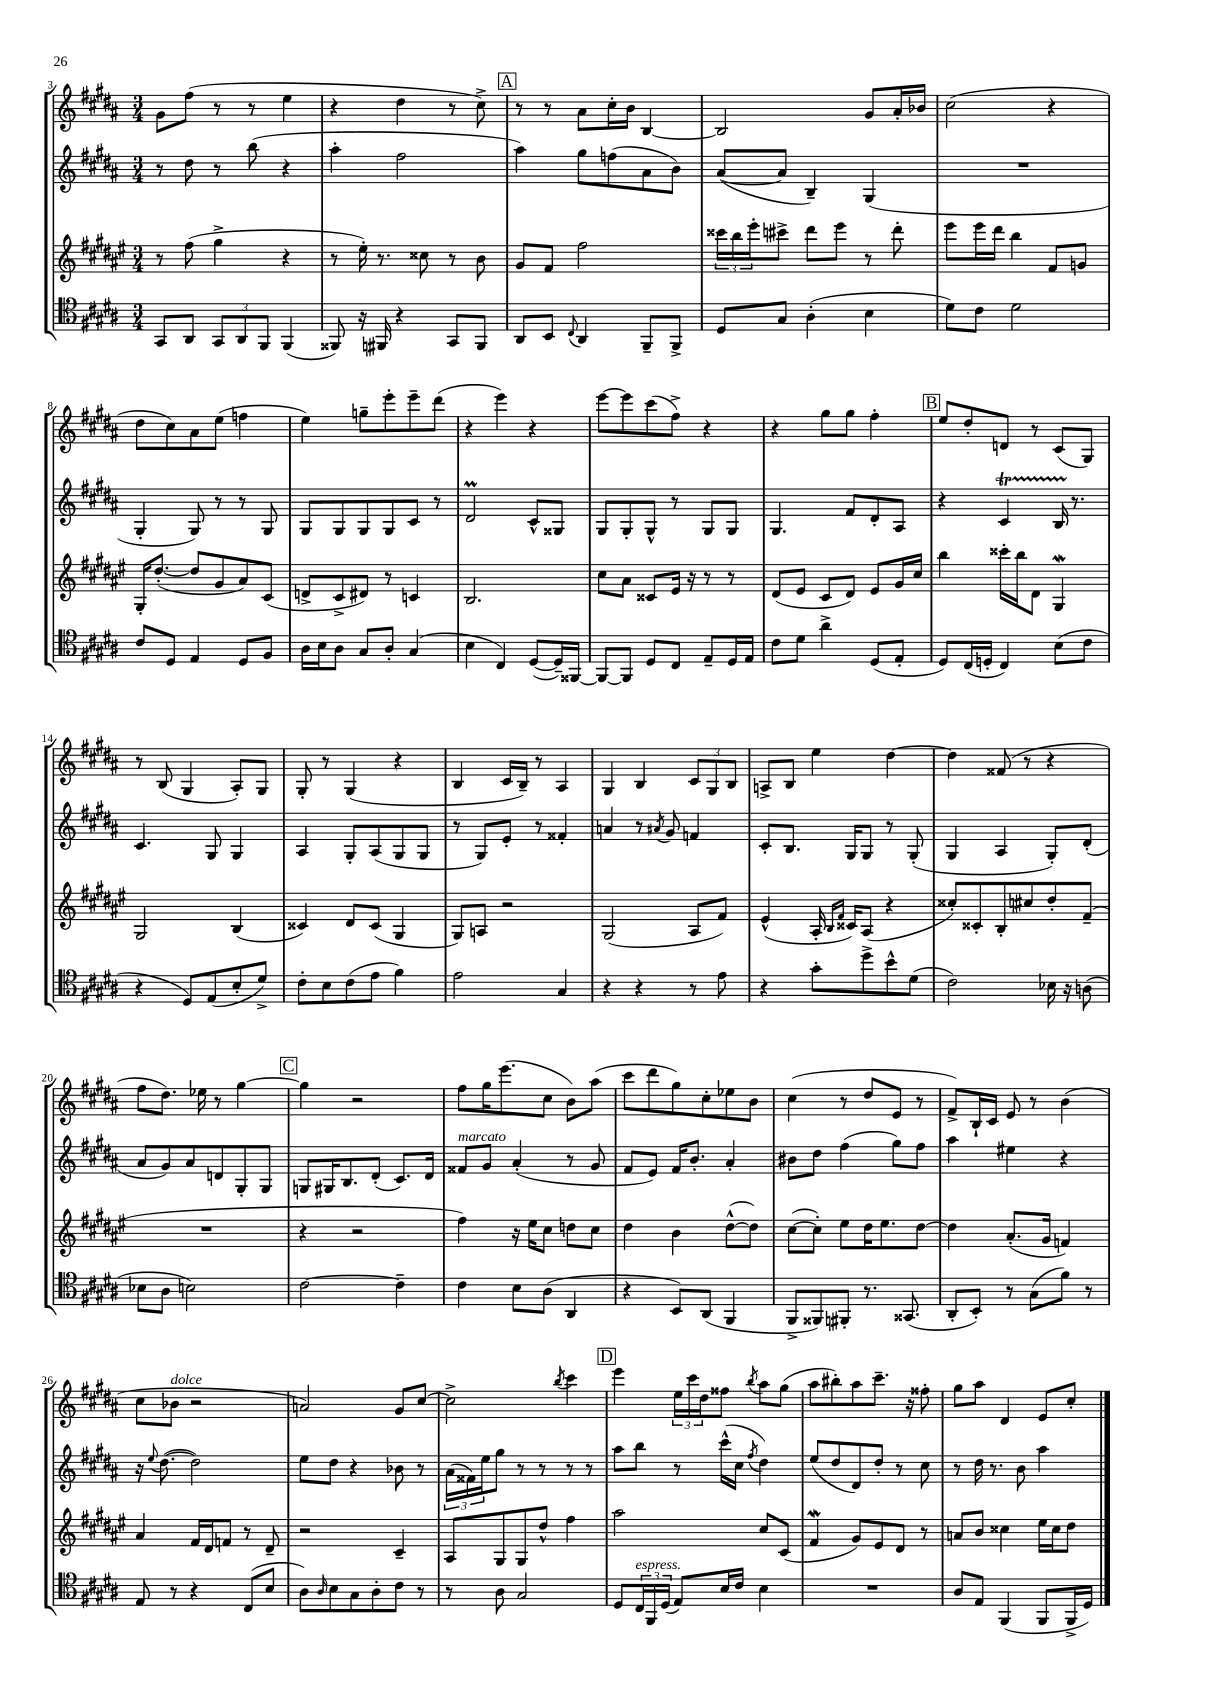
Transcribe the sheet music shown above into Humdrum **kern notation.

**kern	**kern	**kern	**kern
*part4	*part3	*part2	*part1
*staff4	*staff3	*staff2	*staff1
*clefC4	*clefG2	*clefG2	*clefG2
*k[f#c#g#d#a#]	*k[f#c#g#d#a#e#]	*k[f#c#g#d#a#]	*k[f#c#g#d#a#]
*M3/4	*M3/4	*M3/4	*M3/4
=3	=3	=3	=3
8GG#/L	8r	8r	8g#\L
8AA#/J	(8ff#\	8dd#\	(8ff#\J
12GG#/L	4gg#^\	8r	8r
12AA#/	.	.	.
.	.	(8bb\	8r
12FF#/J	.	.	.
(4FF#/	4r	4r	4ee\
=4	=4	=4	=4
8FF##X/)	8r	4aa#'\	4r
16r	16ee#'\)	.	.
16FF#X/	8.r	.	.
4r	.	2ff#\	4dd#\
.	8cc##X\	.	.
8GG#/L	8r	.	8r
8FF#/J	8b\	.	8cc#^\)
!!LO:REH:place=s1:t=A
=5	=5	=5	=5
8AA#/L	8g#/L	4aa#\)	8r
8BB/J	8f#/J	.	8r
8qqC#/	.	.	.
4AA#/	2ff#\	8gg#\L	8a#\L
.	.	(8ffn\	16cc#'\L
.	.	.	16b\JJ
8FF#~/L	.	8a#\	[4B/
8FF#^/J	.	8b\J)	.
=6	=6	=6	=6
8D#/L	24ccc##X\LL	([8a#/L	2B/]
.	24bb\	.	.
.	24eee#'\J	.	.
8G#/J	8ccc#X^\J	8a#/J]	.
(4A#'\	8ddd#\L	4B~/)	.
.	8eee#\J	.	.
4B\	8r	(4G#/	8g#/L
.	8ddd#'\	.	16a#'/L
.	.	.	16b-X/JJ
=7	=7	=7	=7
8d#\L)	8eee#\L	2.r	(2cc#\
8c#\J	16eee#\L	.	.
.	16ddd#\JJ	.	.
2d#\	4bb\	.	.
.	8f#/L	.	4r
.	8gn/J	.	.
!!LO:LB:g=z
=8	=8	=8	=8
8c#/L	16G#'/KL	4G#'/	8dd#\L
.	([8.dd#'/J	.	.
8D#/J	.	.	8cc#\)
4E/	8dd#/L]	8G#/)	8a#\
.	8g#/	8r	(8ee\J
8D#/L	8a#/)	8r	4ffn\
8F#/J	(8c#/J	8G#/	.
=9	=9	=9	=9
16A#\LL	8dn^/L	8G#/L	4ee\)
16B\J	.	.	.
8A#\J	8c#^/	8G#/	.
8G#/L	8d#X/J)	8G#/	8ggn~\L
8A#'/J	8r	8G#/	8eee'\
(4G#/	4cn/	8c#/J	8eee~\
.	.	8r	(8ddd#\J
=10	=10	=10	=10
4B\	2.B/	2d#m/	4r
4C#/)	.	.	4eee\)
([8D#/L	.	8c#^^/L	4r
16D#~/L])	.	8G##X/J	.
[16FF##X/JJ	.	.	.
=11	=11	=11	=11
8FF##/L_	8cc#\L	8G#/L	[8eee\L
8FF##/J]	8a#\J	8G#'/	8eee\]
8D#/L	8c##X/L	8G#^^/J	(8ccc#\
8C#/J	16e#/Jk	8r	8ff#^\J)
.	16r	.	.
8E~/L	8r	8G#/L	4r
16D#/L	8r	8G#/J	.
16E/JJ	.	.	.
=12	=12	=12	=12
8c#\L	(8d#/L	4.G#/	4r
8d#\J	8e#/J	.	.
4a#^\	8c#/L	.	8gg#\L
.	8d#/J)	8f#/L	8gg#\J
(8D#/L	8e#/L	8d#'/	4ff#'\
8E'/J	16g#/L	8A#/J	.
.	16cc#/JJ	.	.
!!LO:REH:place=s1:t=B
=13	=13	=13	=13
8D#/L)	4bb\	4r	8ee/L
(16C#/L	.	.	8dd#'/
16Dn'/JJ	.	.	.
4C#/)	16ccc##X'\LL	4c#T/	8dn/J
.	16bb\J	.	.
.	8d#\J	.	8r
(8B\L	4G#W/	16BTTT/	(8c#/L
.	.	8.r	.
8c#\J	.	.	8G#/J)
!!LO:LB:g=z
=14	=14	=14	=14
4r	2G#/	4.c#/	8r
.	.	.	(8B/
8D#/L)	.	.	4G#/
(8E/	.	8G#/	.
8B'/	(4B/	4G#/	8A#'/L)
8d#^/J)	.	.	8G#/J
=15	=15	=15	=15
8c#'\L	4c##X/)	4A#/	8G#'/
8B\	.	.	8r
(8c#\	8d#/L	8G#'/L	(4G#/
8e\J	(8c##/J	(8A#/	.
4f#\)	4G#/	8G#/	4r
.	.	8G#/J	.
=16	=16	=16	=16
2e\	8G#/L)	8r	4B/
.	8An/J	8G#/L)	.
.	2r	8e'/J	16c#/LL
.	.	.	16B~/JJ)
.	.	8r	8r
4G#/	.	4f##X'/	4A#/
=17	=17	=17	=17
4r	(2G#/	4an/	4G#/
4r	.	8r	4B/
.	.	8qa#X/	.
.	.	8g#/	.
8r	8A#/L	4fn/	12c#/L
.	.	.	12G#/
8e\	8f#/J)	.	.
.	.	.	12B/J
=18	=18	=18	=18
4r	(4e#^^/	8c#'/L	8An^/L
.	.	8.B/J	8B/J
8g#'\L	16A#'/	.	4ee\
.	16qqB/LL	.	.
.	16qqf#/JJ	.	.
.	16c##X/KL)	16G#/KL	.
8dd#^\	(8A#/J	8G#/J	.
8b^^\	4r	8r	[4dd#\
(8d#\J	.	(8G#'/	.
=19	=19	=19	=19
2c#\)	8cc##X'/L)	4G#/	4dd#\]
.	8c##X'/	.	.
.	8B'/	4A#/	(8f##X/
.	8cc#X/	.	8r
16B-X\	8dd#'/	8G#'/L)	4r
16r	.	.	.
(8An\	(8f#~/J	(8d#'/J	.
!!LO:LB:g=z
=20	=20	=20	=20
8B-X\L	2.r	8a#/L	8ff#\L
8A#\J	.	8g#/)	8.dd#\J)
2Bn\)	.	8a#/	.
.	.	.	16ee-X\
.	.	8dn/	8r
.	.	8G#'/	[4gg#\
.	.	8G#/J	.
!!LO:REH:place=s1:t=C
=21	=21	=21	=21
[2c#\	4r	8Gn/L	4gg#\]
.	.	16G#X/K	.
.	.	8.B/	.
.	2r	.	2r
.	.	(8d#'/J	.
4c#~\]	.	8.c#/L)	.
.	.	16d#/Jk	.
=22	=22	=22	=22
!	!	!LO:TX:a:i:t=marcato	!
4c#\	4ff#\)	8f##X/L	8ff#\L
.	.	8g#/J	16gg#\K
.	.	.	(8.eee\
8B\L	16r	(4a#'/	.
.	16ee#\KL	.	.
(8A#\J	8cc#\J	.	8cc#\J
4AA#/	8ddn\L	8r	8b\L)
.	8cc#\J	8g#/	(8aa#\J
=23	=23	=23	=23
4r	4dd#\	8f#/L	8ccc#\L
.	.	8e/J)	8ddd#\
8BB/L)	4b\	16f#/KL	8gg#\)
.	.	8.b'/J	.
(8AA#/J	.	.	8cc#'\
4FF#/	([8dd#^^\L	4a#'/	8ee-X\
.	8dd#\J])	.	8b\J
=24	=24	=24	=24
8FF#^/L	([8cc#\L	8b#X\L	(4cc#\
8FF##X/)	8cc#'\J])	8dd#\J	.
8FF#X'/J	8ee#\L	(4ff#\	8r
8.r	16dd#\K	.	8dd#/L
.	8.ee#\	.	.
.	.	8gg#\L)	8e/J
(8.GG##X/	.	.	.
.	[8dd#\J	8ff#\J	8r
=25	=25	=25	=25
8AA#'/L	4dd#\]	4aa#\	8f#^/L)
8BB'/J)	.	.	16B`/L
.	.	.	16c#/JJ
8r	(8.a#'/L	4ee#X\	8e/
(8G#\L	.	.	8r
.	16g#/Jk	.	.
8f#\J)	4fn/)	4r	(4b\
8r	.	.	.
!!LO:LB:g=z
=26	=26	=26	=26
8E/	4a#/	16r	8cc#\L
.	.	8qqee/	.
.	.	([8.dd#\	.
!	!	!	!LO:TX:a:i:t=dolce
8r	.	.	8b-X\J
4r	16f#/LL	2dd#\])	2r
.	16d#/J	.	.
.	8fn/J	.	.
(8C#/L	8r	.	.
8B/J	8d#~/	.	.
=27	=27	=27	=27
8A#\L)	2r	8ee\L	2an/)
16qqA#/	.	.	.
8B\	.	8dd#\J	.
8G#\	.	4r	.
8A#'\	.	.	.
8c#\J	4c#~/	8b-X\	8g#/L
8r	.	8r	[8cc#/J
=28	=28	=28	=28
8r	8A#/L	(24a#\LL	2cc#^\]
.	.	24f##X\)	.
.	.	24ee\J	.
8A#\	8G#/	8gg#\J	.
2G#/	8G#/	8r	.
.	8dd#^^/J	8r	.
.	.	.	8qbb/
.	4ff#\	8r	4ccc#\
.	.	8r	.
!!LO:REH:place=s1:t=D
=29	=29	=29	=29
8D#/L	2aa#\	8aa#\L	4eee\
!LO:TX:a:i:t=espress.	!	!	!
24C#/L	.	8bb\J	.
24FF#/	.	.	.
(24D#/JJ	.	.	.
8E/L)	.	8r	24ee\LL
.	.	.	24ccc#\
.	.	.	24dd#\J
16B/L	.	(16ccc#^^\LL	8ff##X\J
16c#/JJ	.	16cc#\JJ	.
.	.	8qff#/	8qbb/
4B\	8cc#/L	4dd#\)	8aa#\L
.	(8c#/J	.	(8gg#\J
=30	=30	=30	=30
2.r	4f#w/	(8ee/L	8aa#\L
.	.	8dd#/	8bb#X'\)
.	8g#/L)	8d#/)	8aa#\
.	8e#/	8dd#'/J	8.ccc#~\J
.	8d#/J	8r	.
.	.	.	16r
.	8r	8cc#\	8ff##X'\
=31	=31	=31	=31
8A#/L	8an/L	8r	8gg#\L
8E/J	8b/J	16dd#\	8aa#\J
.	.	8.r	.
(4FF#/	4cc##X\	.	4d#/
.	.	8b\	.
8FF#/L	16ee#\LL	4aa#\	8e/L
.	16cc##\J	.	.
16FF#^/L	8dd#\J	.	8cc#'/J
16D#/JJ)	.	.	.
==	==	==	==
*-	*-	*-	*-
